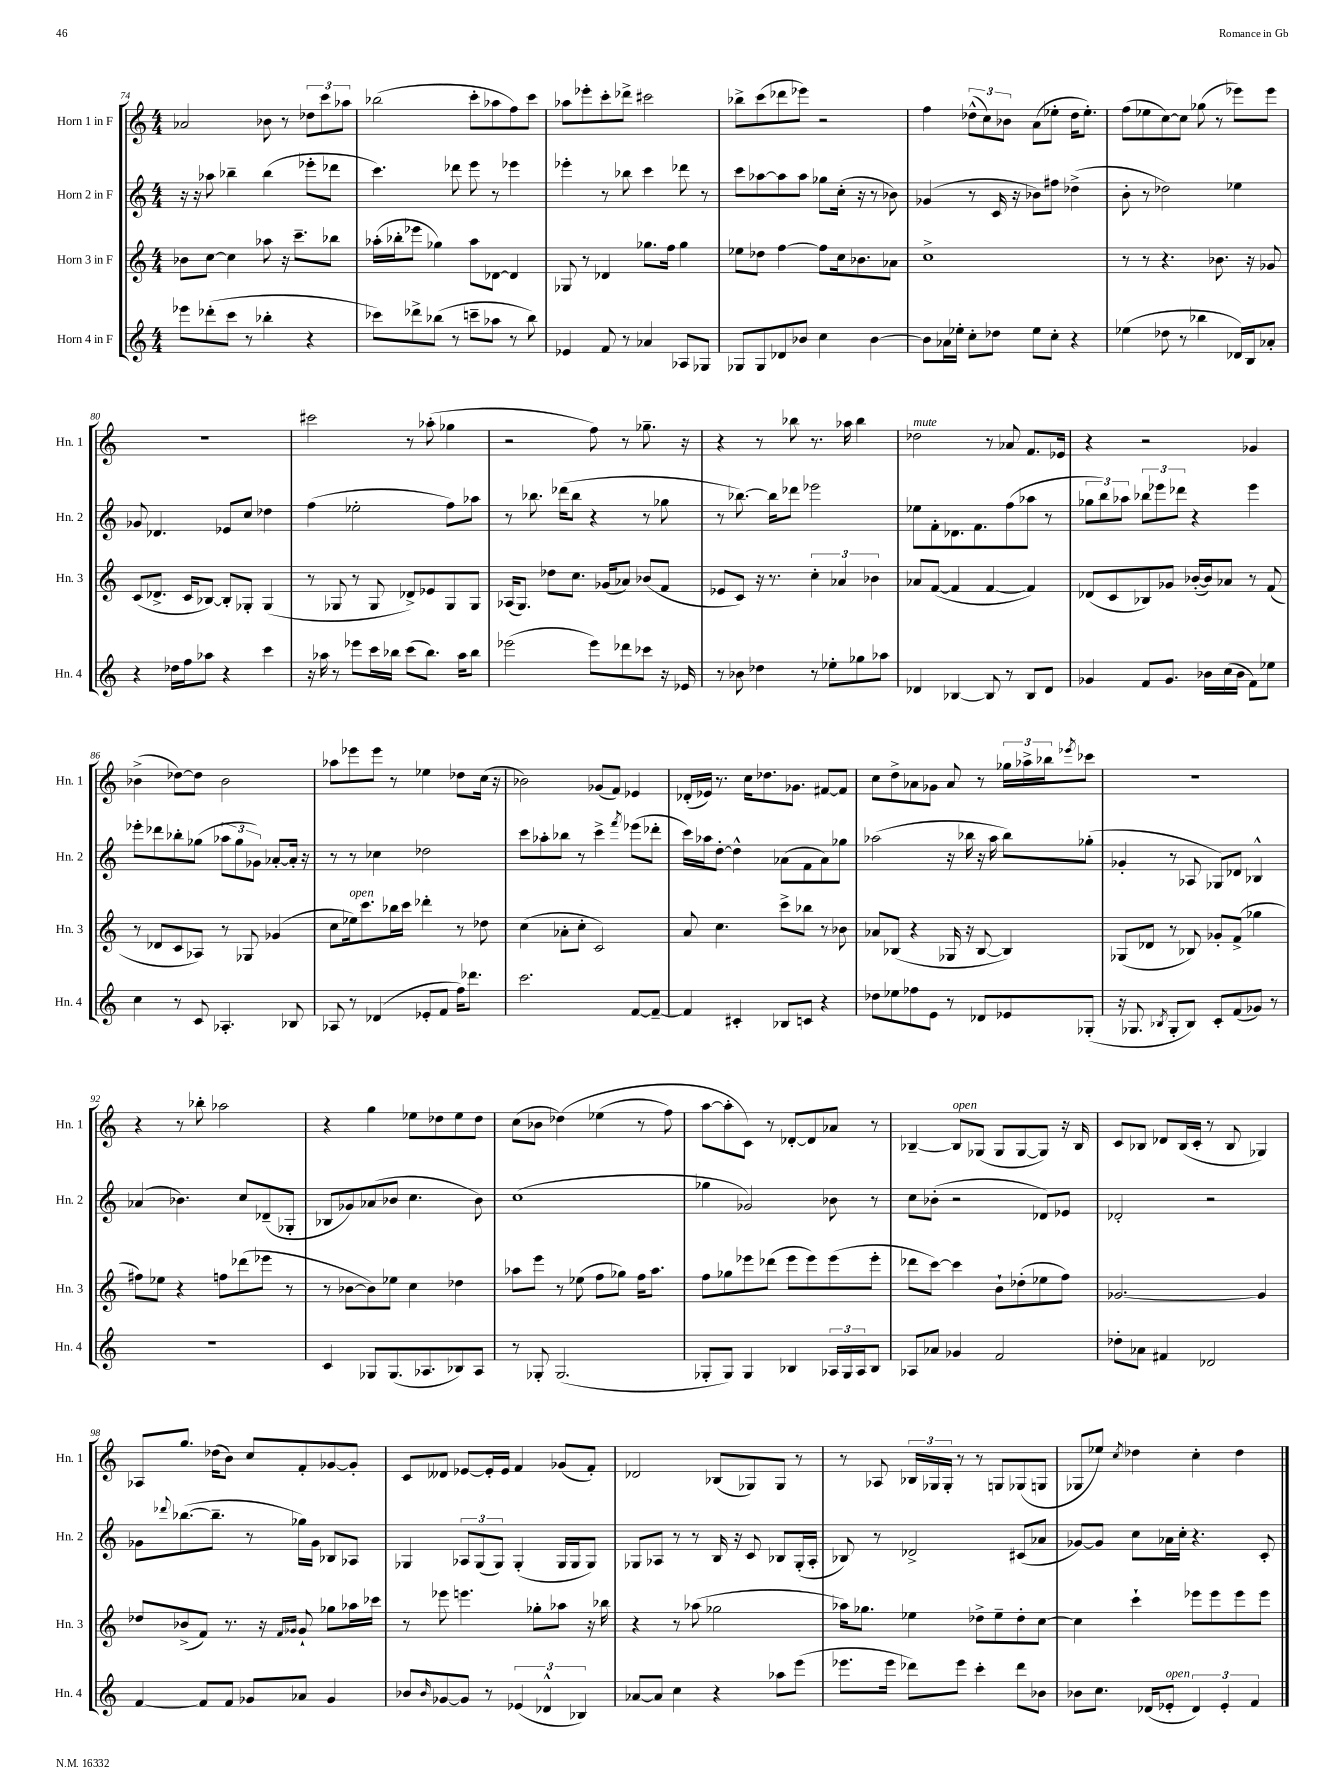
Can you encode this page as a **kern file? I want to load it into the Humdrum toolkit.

**kern	**kern	**kern	**kern
*part4	*part3	*part2	*part1
*staff4	*staff3	*staff2	*staff1
*I"Horn 4 in F	*I"Horn 3 in F	*I"Horn 2 in F	*I"Horn 1 in F
*I'Hn. 4	*I'Hn. 3	*I'Hn. 2	*I'Hn. 1
*clefG2	*clefG2	*clefG2	*clefG2
*k[]	*k[]	*k[]	*k[]
*M4/4	*M4/4	*M4/4	*M4/4
=74	=74	=74	=74
8eee-X\L	8b-X\L	16r	2a-X/
.	.	16r	.
(8ddd-X'\	[8cc\J	8aa-X\	.
8ccc\J	4cc\]	4bb-X~\	.
8r	.	.	.
4bb-X'\	8aa-X\	(4bb-\	8b-X\
.	16r	.	8r
.	8.ccc~\L	.	.
4r	.	8eee-X'\L	12dd-X\L
.	.	.	12ccc\
.	8bb-X\J	8ddd-X\J	.
.	.	.	12aa-X\J
=75	=75	=75	=75
8ccc-X\L)	(16aa-X'\LL	4.ccc\)	(2bb-X\
.	16bb-X'\J	.	.
8ddd-X^\	8eee-X\J	.	.
(8bb-X\J	4gg-X\)	.	.
8r	.	8ddd-X\	.
8cccn~\L	8aa-\L	8eee\	8ccc'\L
8aa-X\J	[8d-X\J	8r	8aa-X\
8r	4d-/]	4eee-X\	8ff\)
8bb-\)	.	.	8ccc\J
=76	=76	=76	=76
4e-X/	8G-X/	4eee-X'\	8aa-X\L
.	8r	.	8eee-X'\
8f/	4d-X/	8r	8ccc'\
8r	.	8bb-X\	8ddd-X^\J
4a-X/	8.gg-X\L	4ccc\	2ccc#X\
.	16ff\Jk	.	.
8A-X/L	4gg-\	8ddd-X\	.
8G-X/J	.	8r	.
=77	=77	=77	=77
8G-X/L	8ee-X\L	8ccc\L	8bb-X^\L
8G-/	8dd-X\J	[8aa-X\	(8ccc\
8d-X/	[4ff\	8aa-\]	8ddd-X\
8b-X/J	.	8aa-\J	8eee-X\J)
4cc\	8ff\L]	8gg-X\L	2r
.	16cc\k	(16cc'\Jk	.
.	8.b-X\	16r	.
[4b-\	.	8r	.
.	8a-X\J	8b-X\)	.
=78	=78	=78	=78
8b-\L]	1cc^	(4g-X/	4ff\
16a-X\L	.	.	.
16ee-X'\JJ	.	.	.
8cc'\L	.	8r	(12dd-X^^\L
.	.	.	12cc\)
8dd-X\J	.	16c/	.
.	.	.	12b-X\J
.	.	16r	.
8ee-\L	.	8b-X\L)	(8a\L
8cc'\J	.	8ff#X\J	8ee-X'\J
4r	.	(4dd-X^\	16dd-\KL
.	.	.	8.ee-'\J)
=79	=79	=79	=79
(4ee-X\	8r	8b'\	(8ff\L
.	8r	8r	8ee-X\
8dd-X\	4.r	2dd-X\)	[8cc\)
8r	.	.	8cc\J]
4bb-X\	.	.	(8gg-X\
.	8.b-X\	.	8r
16d-X/LL)	.	4ee-X\	8eee-X\L)
16B/J	16r	.	.
8a-X'/J	8g-X/	.	8eee-\J
!!LO:LB:g=z
=80	=80	=80	=80
4r	(8c/L	8g-X/	1r
.	8.d-X^/J	4.d-X/	.
16dd-X\LL	.	.	.
16ff\J	16c/KL	.	.
8aa-X\J	[8B-X/J)	.	.
4r	8B-'/L]	8e-X/L	.
.	8G-X'/J	8cc/J	.
4ccc\	(4G-/	4dd-X\	.
=81	=81	=81	=81
16r	8r	(4ff\	2ccc#X\
16aa-X\	.	.	.
8r	8G-X/	.	.
8eee-X\L	8r	2ee-X'\	.
16ccc\L	8G-/	.	.
16bb-X\JJ	.	.	.
(8ccc\L	8d-X^/L)	.	8r
8.bb-\J)	8e-X/	.	(8aa-X'\
.	8G-/	8ff\L)	4gg-X\
16aa-\KL	.	.	.
8bb-\J	8G-/J	8aa-X\J	.
=82	=82	=82	=82
(2eee-X\	(16A-X/KL	8r	2r
.	8.G/J)	.	.
.	.	8.bb-X\	.
.	8dd-X\L	.	.
.	.	(16ddd-X\KL	.
.	8.cc\J	8bb-\J	.
8eee-\L)	.	4r	8ff\)
.	(16g-X/KL	.	.
8ddd-X\	8a-X/J)	.	8r
8ccc-X\J	(8b-X/L	8r	8.gg-X~\
16r	8f/J	8gg-X\	.
16e-X/	.	.	16r
=83	=83	=83	=83
8r	8e-X/L	8r	4r
8b-X\	8c/J)	[8.bb-X\)	.
4dd-X\	16r	.	8r
.	8.r	16bb-\KL]	.
.	.	8ddd-X\J	8bb-X\
8r	6cc'\	2eee-X\	8.r
8ee-X'\L	.	.	.
.	6a-X/	.	.
.	.	.	16aa-X\
8gg-X\	.	.	4bb-\
.	6b-X\	.	.
8aa-X\J	.	.	.
=84	=84	=84	=84
!	!	!	!LO:TX:a:i:t=mute
4d-X/	8a-X/L	8ee-X\L	2dd-X\
.	([8f/J	8f'\	.
[4B-X/	4f/]	8.d-X\	.
.	.	8.f\	.
8B-/]	[4f/	.	8r
8r	.	(8ff\	8a-X/
8B-/L	4f/])	8aa-X\J	8.f/L
8d-/J	.	8r	.
.	.	.	16e-X/Jk
=85	=85	=85	=85
4g-X/	(8d-X/L	12gg-X\L	4r
.	.	12bb\)	.
.	8c/	.	.
.	.	12aa-X\J	.
8f/L	8B-X/)	12bb-X\L	2r
.	.	12eee-X\	.
8.g-/J	8g-X/J	.	.
.	.	12ddd-X\J	.
.	([16b-X'/LL	4r	.
16b-X\LL	16b-/J])	.	.
(16cc\	8a-X/J	.	.
16b-\JJ	.	.	.
8f\L)	8r	4eee-\	4g-X/
8ee-X\J	(8f/	.	.
!!LO:LB:g=z
=86	=86	=86	=86
4cc\	8r	8eee-X'\L	(4b-X^\
.	8d-X/L	8ddd-X\	.
8r	8c/	8bb-X'\	[8dd-X\L)
8c/	8A-X/J)	(8gg-X\J	8dd-\J]
4.A-X'/	8r	12aa-X\L	2b-\
.	.	12gg-\	.
.	8G-X/	.	.
.	.	12g-X\J)	.
.	(4g-X/	[8a-X'/L	.
8B-X/	.	16a-'/Jk]	.
.	.	16r	.
=87	=87	=87	=87
8A-X/	8cc\L	8r	8aa-X\L
!	!LO:TX:a:i:t=open	!	!
8r	16ee-X\k)	8r	8eee-X\
.	8.ccc\	.	.
(4d-X/	.	4cc-X\	8eee-\J
.	16bb-X\L	.	8r
.	16ccc\JJ	.	.
8e-X'/L	4ddd-X'\	2dd-X\	4ee-X\
8f/J	.	.	.
16ff\KL)	8r	.	8dd-X\L
8.ddd-X\J	.	.	.
.	8dd-X\	.	(16cc\Jk
.	.	.	16r
=88	=88	=88	=88
2.ccc\	(4cc\	8ccc\L	2b-X\)
.	.	8aa-X'\	.
.	8a-X'\L	8bb-X\J	.
.	8cc'\J	8r	.
.	2c/)	4ccc^\	(8g-X/L
.	.	.	8f/J)
.	.	8qfff/	.
[8f/L	.	(8eee-X\L	4e-X/
8f~/J_	.	8ddd-X'\J	.
=89	=89	=89	=89
4f/]	8a/	16ccc\LL)	(16d-X'/LL
.	.	16aa-X\J	16e-X/JJ)
.	4.cc\	[8dd'\J	8.r
4c#X'/	.	4dd^^\]	.
.	.	.	16cc\KL
.	.	.	8.dd-X\
8B-X/L	8ccc^\L	(8a-X\L	.
.	.	.	8.g-X\J
8cn/J	8bb-X\J	8f\	.
4r	8r	8a-\)	[8f#X/L
.	8b-X\	8gg-X\J	8f#/J]
=90	=90	=90	=90
8dd-X\L	8a-X/L	(2aa-X\	8cc\L
8ee-X\	(8B-X/J	.	8dd^\
8ff-X\	4r	.	8a-X\
8e\J	.	.	8g-X\J
8r	16G-X/	16r	8a-/
.	16r	16bb-X\	.
8d-X/L	[8B-/	16r	8r
.	.	16aa-\	.
8e-X/	4B-/])	8bb-\L)	24gg-X\LL
.	.	.	24aa-X^\
.	.	.	24bb-X\J
.	.	.	8qeee-X/
(8G-X'/J	.	(8gg-X'\J	8ccc-X\J
=91	=91	=91	=91
16r	(8G-X/L	4g-X'/	1r
8.G-X/	.	.	.
.	8d-X/J	.	.
8qB-X/	.	.	.
8G-'/L	8r	8r	.
8B-/J)	8B-X/)	8A-X/	.
8c'/L	8g-X'/L	8G-X/L)	.
(8f/	(8f^/J	8d-X/J	.
8g-X/J)	4gg-X\	4B-X^^/	.
8r	.	.	.
!!LO:LB:g=z
=92	=92	=92	=92
1r	8ff#X\L)	(4a-X/	4r
.	8ee-X\J	.	.
.	4r	4.b-X\)	8r
.	.	.	8bb-X'\
.	8ffn\L	.	2aa-X\
.	(8ddd-X\	8cc/L	.
.	8eee-X\J	(8d-X~/	.
.	8r	8G-X'/J	.
=93	=93	=93	=93
4c/	8r	8B-X/L	4r
.	[8b-X\L	8g-X/)	.
8G-X/L	8b-\])	(8a-X/	4gg\
(8.G-/	8ee-X\J	8b-X/J	.
.	4cc\	4.cc\	8ee-X\L
8.A-X/	.	.	.
.	.	.	8dd-X\
8B-X/)	4dd-X\	.	8ee-\
8A-/J	.	8b-\)	8dd-\J
=94	=94	=94	=94
8r	8aa-X\L	(1cc	(8cc\L
8G-X'/	8eee\J	.	8b-X\J
(2.G-/	8r	.	(4dd-X\)
.	(8ee-X\	.	.
.	8ff\L	.	(4ee-X\
.	8gg-X\J)	.	.
.	16ff\KL	.	8r
.	8.aa-\J	.	.
.	.	.	8ff\)
=95	=95	=95	=95
8G-X'/L	8ff\L	4gg-X\	[8aa\L
8G-/J)	8gg-X\	.	8aa'\]
4G-/	8eee-X\	2g-X/)	8c\J)
.	(8ddd-X\J	.	8r
4B-X/	8eee-\L	.	[8d-X'/L
.	8eee-\)	.	8d-/]
24A-X/LL	(8eee-\	8b-X\	8a-X/J
24G-/	.	.	.
24A-/J	.	.	.
8B-/J	8eee-'\J	8r	8r
=96	=96	=96	=96
8A-X/L	8ddd-X\L	8cc\L	[4B-X~/
8a-X/J	[8ccc\J)	(8b-X'\J	.
!	!	!	!LO:TX:a:i:t=open
4g-X/	4ccc\]	2r	8B-/L]
.	.	.	(8G-X/J
2f/	8b`\L	.	8G-/L
.	(8dd-X'\	.	[8G-/
.	8ee-X\	8d-X/L)	8G-/J])
.	8ff\J)	8e-X/J	16r
.	.	.	16B-/
=97	=97	=97	=97
8dd-X'\L	[2.g-X/	2d-X'/	8c/L
8a-X\J	.	.	8B-X/J
4f#X/	.	.	8d-X/L
.	.	.	(16B-/L
.	.	.	16c'/JJ
2d-X/	.	2r	8r
.	.	.	8B-/
.	4g-/]	.	4G-X/)
!!LO:LB:g=z
=98	=98	=98	=98
[4f/	8dd-X/L	8g-X\L	8A-X/L
.	.	8qqddd-X/	.
.	(8b-X^/	([8.bb-X\	8.gg/J
8f/L]	8f/J)	.	.
.	.	8.bb-~\J]	(16dd-X\KL
8f/J	8.r	.	8b\J)
8g-X/L	.	8r	8cc/L
.	16r	.	.
.	16qqf/LL	.	.
.	16qqg-X/JJ	.	.
8a-X/J	8g-`/	16gg-X\LL)	8f'/
.	.	16g-\JJ	.
4g-/	8gg-X\L	8B-X/L	[8g-X/
.	16aa-X\L	8A-X/J	8g-'/J]
.	16ccc-X\JJ	.	.
=99	=99	=99	=99
8b-X/L	8r	4G-X/	8c/L
16qqb-/	.	.	.
[8g-X/	8eee-X\	.	8d--X/J
8g-/J]	4.eeen\	12A-X/L	[8e-X/L
.	.	(12G-/	.
8r	.	.	16e-'/L]
.	.	12G-/J)	.
.	.	.	16e-/JJ
(6e-X/	.	(4G-'/	4f/
.	8gg-X'\L	.	.
6d-X^^/	.	.	.
.	8aa-X\J	16G-/LL	(8g-X/L
.	.	16G-/J	.
6B-X/)	.	.	.
.	16r	8G-/J)	8f'/J)
.	16bb-X\	.	.
=100	=100	=100	=100
[8a-X/L	4r	8G-X/L	2d-X/
8a-/J]	.	8A-X/J	.
4cc\	8r	8r	.
.	(8aa-X\	8r	.
4r	2gg-X\	16B/	(8B-X/L
.	.	16r	.
.	.	8c/	8G-X/)
8aa-X\L	.	8B-X/L	8G-/J
(8eee\J	.	(16G-'/L	8r
.	.	16A-'/JJ	.
=101	=101	=101	=101
8.eee-X\L	16aa-X\KL)	8B-X/)	8r
.	8.gg-X\J	.	.
.	.	8r	8A-X/
16eee-\Jk	.	.	.
8ddd-X\L)	4ee-X\	2d-X^/	24B-X/LL
.	.	.	24G-X/
.	.	.	24G-'/JJ
8eee-\J	.	.	8r
4ccc'\	8dd-X^\L	.	8r
.	8ee-~\	.	8Gn/L
8ddd-\L	8dd-'\	(8c#X/L	(8G-X/
8b-X\J	[8cc\J	8a-X/J	8Gn/J
=102	=102	=102	=102
8b-X\L	4cc\]	[8g-X/L)	8G-X/L
8.cc\J	.	8g-/J]	8ee-X/J)
.	.	.	8qcc/
.	4ccc`\	8cc\L	4dd-X\
(16d-X/KL	.	.	.
!LO:TX:a:i:t=open	!	!	!
8e-X'/J	.	16a-X\L	.
.	.	16cc'\JJ	.
6d-/)	8eee-X\L	4.r	4cc'\
.	8eee-\	.	.
6e-'/	.	.	.
.	8eee-\	.	4dd-\
6f/	.	.	.
.	8eee-\J	8c'/	.
==	==	==	==
*-	*-	*-	*-
